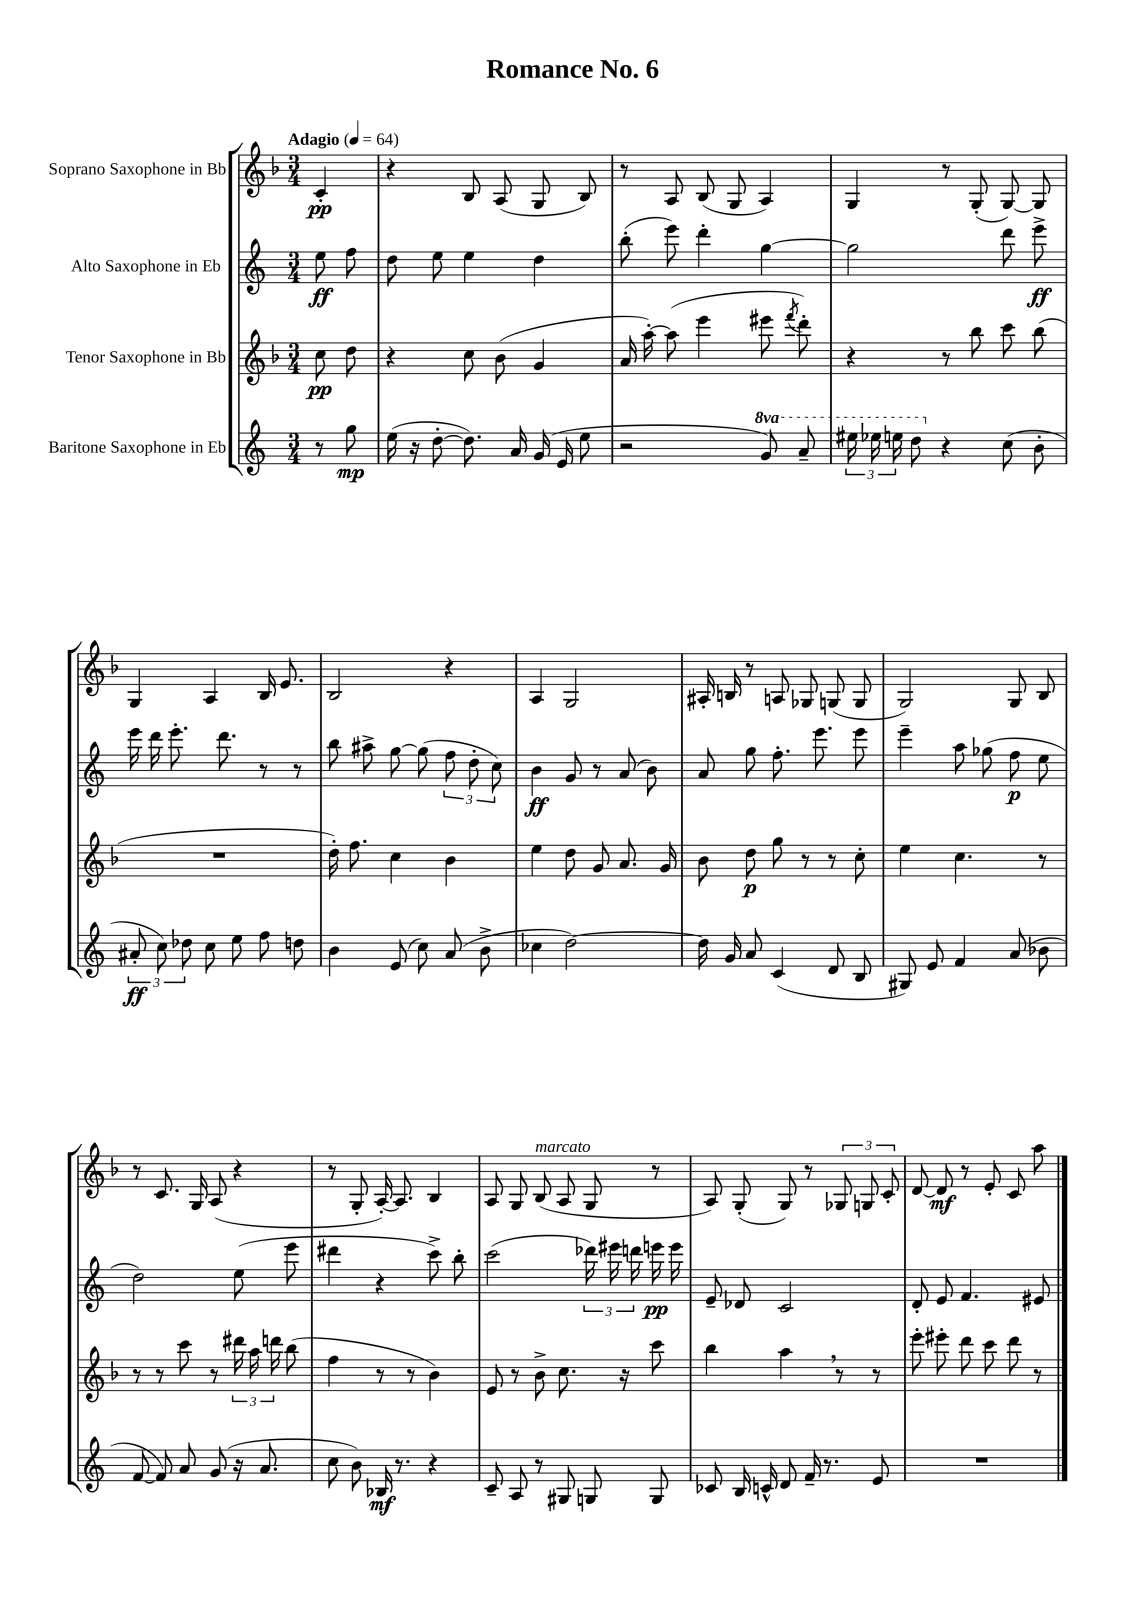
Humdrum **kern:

**kern	**kern	**kern	**kern
*staff4	*staff3	*staff2	*staff1
*clefG2	*clefG2	*clefG2	*clefG2
*k[]	*k[b-]	*k[]	*k[b-]
*M3/4	*M3/4	*M3/4	*M3/4
*MM64	*MM64	*MM64	*MM64
8r	8cc	8ee	4c'
8gg	8dd	8ff	.
=	=	=	=
(16ee	4r	8dd	4r
16r	.	.	.
[8dd'	.	8ee	.
8.dd])	8cc	4ee	8B-
.	(8b-	.	(8A
16a	.	.	.
(16g	4g	4dd	8G
16e	.	.	.
8ee	.	.	8B-)
=	=	=	=
2r	16a	(8bb'	8r
.	[16aa')	.	.
.	(8aa]	8eee)	8A
.	4eee	4ddd'	(8B-
.	.	.	8G
8gg)	8eee#	[4gg	4A)
.	8qfff	.	.
8aa~	8ddd')	.	.
=	=	=	=
24eee#	4r	2gg]	4G
24eee-	.	.	.
24eee	.	.	.
8ddd	.	.	.
4r	8r	.	8r
.	8bb-	.	(8G'
(8cc	8ccc	8ddd	[8G)
8b'	(8bb-	8eee^	8G]
=	=	=	=
12a#'	2.r	16eee	4G
.	.	16ddd	.
12cc)	.	.	.
.	.	8.eee'	.
12dd-	.	.	.
8cc	.	.	4A
.	.	8.ddd	.
8ee	.	.	.
8ff	.	8r	16B-
.	.	.	8.e
8dd	.	8r	.
=	=	=	=
4b	16dd')	8bb	2B-
.	8.ff	.	.
.	.	8aa#^	.
(8e	4cc	[8gg	.
8cc)	.	(8gg]	.
(8a	4b-	12ff	4r
.	.	12dd'	.
8b^	.	.	.
.	.	12cc)	.
=	=	=	=
4cc-	4ee	4b	4A
[2dd)	8dd	8g	2G
.	8g	8r	.
.	8.a	(8a	.
.	.	8b)	.
.	16g	.	.
=	=	=	=
16dd]	8b-	8a	16A#'
16g	.	.	16B
8a	8dd	8gg	8r
(4c	8gg	8.ff'	8A
.	8r	.	8G-
.	.	8.eee	.
8d	8r	.	(8G
8B	8cc'	8eee	8G
=	=	=	=
8G#)	4ee	4eee~	2G)
8e	.	.	.
4f	4.cc	8aa	.
.	.	(8gg-	.
(8a	.	8ff	8G
8b-	8r	8ee	8B-
=	=	=	=
[8f	8r	2dd)	8r
8f])	8r	.	8.c
8a	8ccc	.	.
.	.	.	16G
(8g	8r	.	(8A
16r	24ddd#	(8ee	4r
.	24aa	.	.
8.a	.	.	.
.	24ddd	.	.
.	(8bb-	8eee	.
=	=	=	=
8cc	4ff	4ddd#	8r
8b)	.	.	8G'
16B-	8r	4r	[16A')
8.r	.	.	8.A]
.	8r	.	.
4r	4b-)	8ccc^)	4B-
.	.	8bb'	.
=	=	=	=
8c~	8e	(2ccc	8A
8A	8r	.	8G
8r	8b-^	.	(8B-
8G#	8.cc	.	8A
8G	.	24ddd-)	8G
.	.	24eee#	.
.	16r	.	.
.	.	24ddd	.
8G	8ccc	16eee	8r
.	.	16eee	.
=	=	=	=
8c-	4bb-	8e~	8A)
16B	.	8d-	(8G'
16c^^	.	.	.
8d	4aa	2c	8G)
16f~	.	.	8r
8.r	.	.	.
.	8r	.	12G-
.	.	.	12G
8e	8r	.	.
.	.	.	12c'
=	=	=	=
2.r	8eee'	8d'	[8d
.	8eee#'	8e	8d]
.	8ddd	4.f	8r
.	8ccc	.	8e'
.	8ddd	.	8c
.	8r	8e#	8aa
==	==	==	==
*-	*-	*-	*-
